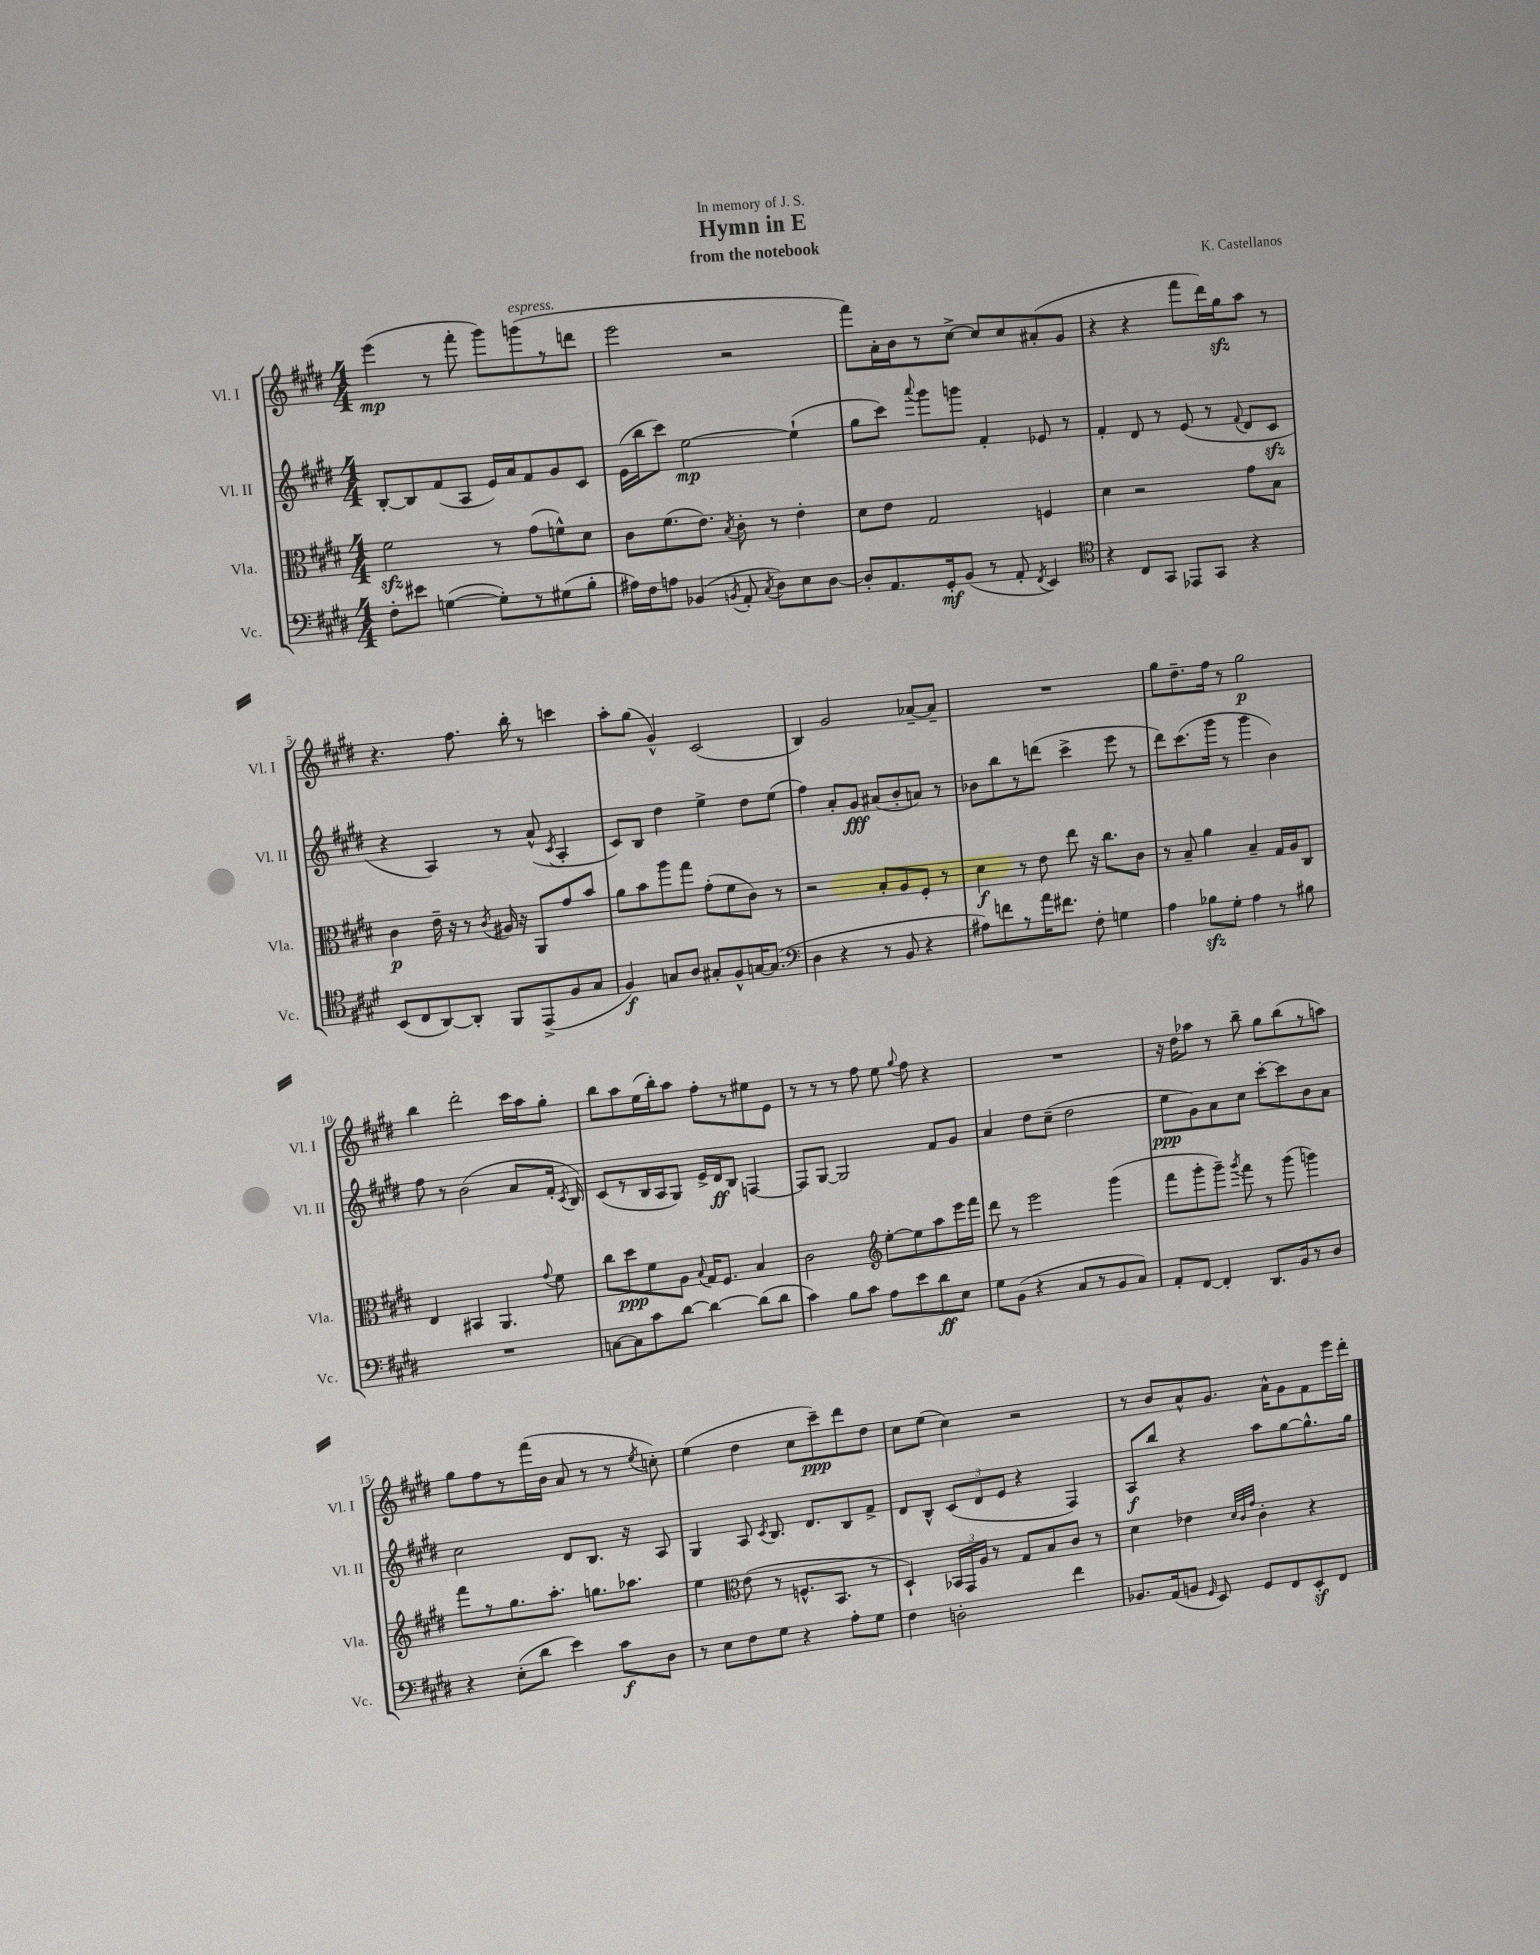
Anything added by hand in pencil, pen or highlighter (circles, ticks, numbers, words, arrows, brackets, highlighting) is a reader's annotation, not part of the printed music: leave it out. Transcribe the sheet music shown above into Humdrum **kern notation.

**kern	**kern	**kern	**kern
*staff4	*staff3	*staff2	*staff1
*clefF4	*clefC3	*clefG2	*clefG2
*k[f#c#g#d#]	*k[f#c#g#d#]	*k[f#c#g#d#]	*k[f#c#g#d#]
*M4/4	*M4/4	*M4/4	*M4/4
8F#'	2f#	[8B'	(4eee
8e#	.	8B]	.
([4G	.	(8f#	8r
.	.	8A	8fff#'
8G'])	8r	16e)	8ggg#)
.	.	16a	.
8r	(8g#	8f#	(8ggg
(8G#	8f^^)	8g#	8r
8B'	8d#	8c#	8ddd
=	=	=	=
16A#)	8c#	(16e	2eee
16F#	.	16bb	.
8A	(8.f#	8ccc#)	.
(4BB-	.	[2ee	.
.	8.e)	.	.
8qBB	8qB	.	.
8AA'	8c#'	.	2r
8qC#	.	.	.
8D#)	8r	.	.
8E	4e'	(4ee`]	.
[8D#	.	.	.
=	=	=	=
8D#']	8d#	8gg#	8fff#)
8.AA	8e	8ccc#)	16a'
.	.	.	16b
.	.	8qqaaa	.
.	2G#	8ggg#	8r
16GG#'	.	.	.
(8BB	.	8ggg	[8cc#^
8r	.	4f#'	8cc#]
8AA'	.	.	8cc#
8qFF#	.	.	.
4EE)	4F	8e-	(8a#'
.	.	8r	8g#
=	=	=	=
*clefC4	*	*	*
4r	4d#	4f#'	4r
8C#	2r	8d#	4r
8GG#	.	8r	.
8EE-	.	(8e	8fff#
8GG#	.	8r	16ddd#)
.	.	.	16gg#
.	.	8qqf#	.
4r	8g#	8d#	8aa
.	8B	8c#	8r
=	=	=	=
(8BB	4c#	4r	4.r
8C#	.	.	.
[8AA)	16e~	4A)	.
.	16r	.	.
8AA']	8r	.	8.ff#
.	8qc#	.	.
8FF#	16A#	8r	.
.	16r	.	16bb'
(8EE^	8AA	(8a^^	8r
.	.	8qc#	.
8F#	8g#	4A'	4ccc
8G#	8b	.	.
=	=	=	=
4F#)	8a	8c#)	8aa'
.	8b	8B	(8gg#
8G	8aa	4dd#	4g#^^)
8A	8gg#	.	.
8G#'	(8g#'	4ee^	(2c#
8F#^^	8f#	.	.
[16G	8c#)	8dd#	.
(8.G]	.	.	.
.	8r	(8ee	.
=	=	=	=
*clefF4	*	*	*
4D#	2r	4ff#)	4B)
4r	.	8a'	2g#
.	.	8g#	.
8r	8B'	(8a#	.
8BB	8A	8b'	.
4r	8F#'	8a)	[8a-~
.	8r	8r	8a-~]
=	=	=	=
8A#)	4d#	8b-	1r
8f	.	8bb	.
8r	8r	8r	.
16a	8e	(8ddd	.
8.f#	.	.	.
.	8ee	4ccc#^	.
8F#'	16r	.	.
.	8.cc#	.	.
4G	.	8eee	.
.	8c#	8r	.
=	=	=	=
4A	8r	8ddd#)	8gg#
.	8B~	(8.ccc#	8.dd#~
8B-	4a	.	.
.	.	16ggg#	16ff#
8G#'	.	8r	8r
4A	4B~	4ggg#	2gg#
8r	16G#	4b)	.
.	16A	.	.
8B#	8C#	.	.
=	=	=	=
1r	4E	8ff#	4bb
.	.	8r	.
.	4BB#	(2b	2ddd#'
.	4.AA	.	.
.	.	8a	16ccc#
.	.	.	16aa
.	8qqg#	.	.
.	8f#	16f#'	8gg#'
.	.	8qc#	.
.	.	16B)	.
=	=	=	=
[8C	8cc#	(8c#	8bb
8C]	8dd#	8r	8aa
8c#	8f#	16B	(16ee
.	.	16A	16bb')
[8d#	8A	8G#)	8aa
.	8qqB	.	.
4d#_	16G#	16e^	8ff#'
.	8.F#	16d#	.
.	.	8B	8r
(8d#]	4B	[4F	8ee#
8d#	.	.	8e
=	=	=	=
4c#)	2c#	8F]	8r
.	.	[8G#	8r
8B	.	2G#]	8r
8c#	.	.	8ff#
*	*clefG2	*	*
8A	[8ee'	.	8ee
.	.	.	8qqgg#
8e	8ee]	.	8ff#
8d#	8aa	8f#	4r
8E	16eee	8g#	.
.	16fff#	.	.
=	=	=	=
8G#	8ddd#	4a	1r
(8BB	8r	.	.
4r	2eee	8dd#	.
.	.	(8cc#~	.
8C#	.	2dd#	.
8r	.	.	.
8BB	(4ggg#	.	.
8C#)	.	.	.
=	=	=	=
8AA'	8fff#	8ee	16r
.	.	.	16dd#
[8FF#	8ggg#'	8g#)	8aa-
4FF#']	8ggg#~)	8a	8r
.	8qggg#	.	.
.	8fff#	8cc#	8bb~
8.DD#	8r	[8ccc#'	8gg#
.	(8ggg#	8ccc#]	(8bb
16BB	.	.	.
8r	4ggg)	8b	8r
8D#	.	8a	8aa)
=	=	=	=
4r	8fff#	2cc#	8gg#
.	8r	.	8ff#
(8E'	8.gg#	.	8r
8d#	.	.	(16fff#
.	8.aa'	.	16b
4e)	.	8d#	8a
.	8.gg	8.B	8r
8c#	.	.	8r
.	8.aa-	16r	.
.	.	.	8qee
8D#	.	8A	8cc')
=	=	=	=
8r	4ee	4G#	(4ee
8E	.	.	.
*	*clefC3	*	*
8F#	(8e	8A	4dd#
.	.	8qc#	.
8G#	8r	8.B	.
4r	8.F^^	.	8cc#
.	.	8.d#	.
.	.	.	8ccc#~)
.	8.BB	.	.
8A'	.	8B	8ddd#
8G#	8r	8f#^	8dd#
=	=	=	=
4F#	4D#`)	8d#	8cc#
.	.	8B^^	(8ee
2D'	24BB-	(12c#	4cc#)
.	24GG#	.	.
.	24A	12d#	.
.	8r	.	.
.	.	12e	.
.	8G#	4r	2r
.	8B	.	.
4f#	8c#	4F#)	.
.	8r	.	.
=	=	=	=
8.BB-	4d#	8A	8r
.	.	8bb	8b
(16AA	.	.	.
8BB	4e-	4r	8a^^
16qqGG#	.	.	.
8EE)	.	.	8.g#
.	32qqd#	.	.
.	32qqc#	.	.
.	32qqg#	.	.
8GG#	4c#'	8aa	.
.	.	.	16a^^
8FF#	.	[8gg#	8g#
8EE'	4r	8.gg#^^]	8f#
8FF#	.	.	16eee
.	.	16gg#	16ddd#'
==	==	==	==
*-	*-	*-	*-
